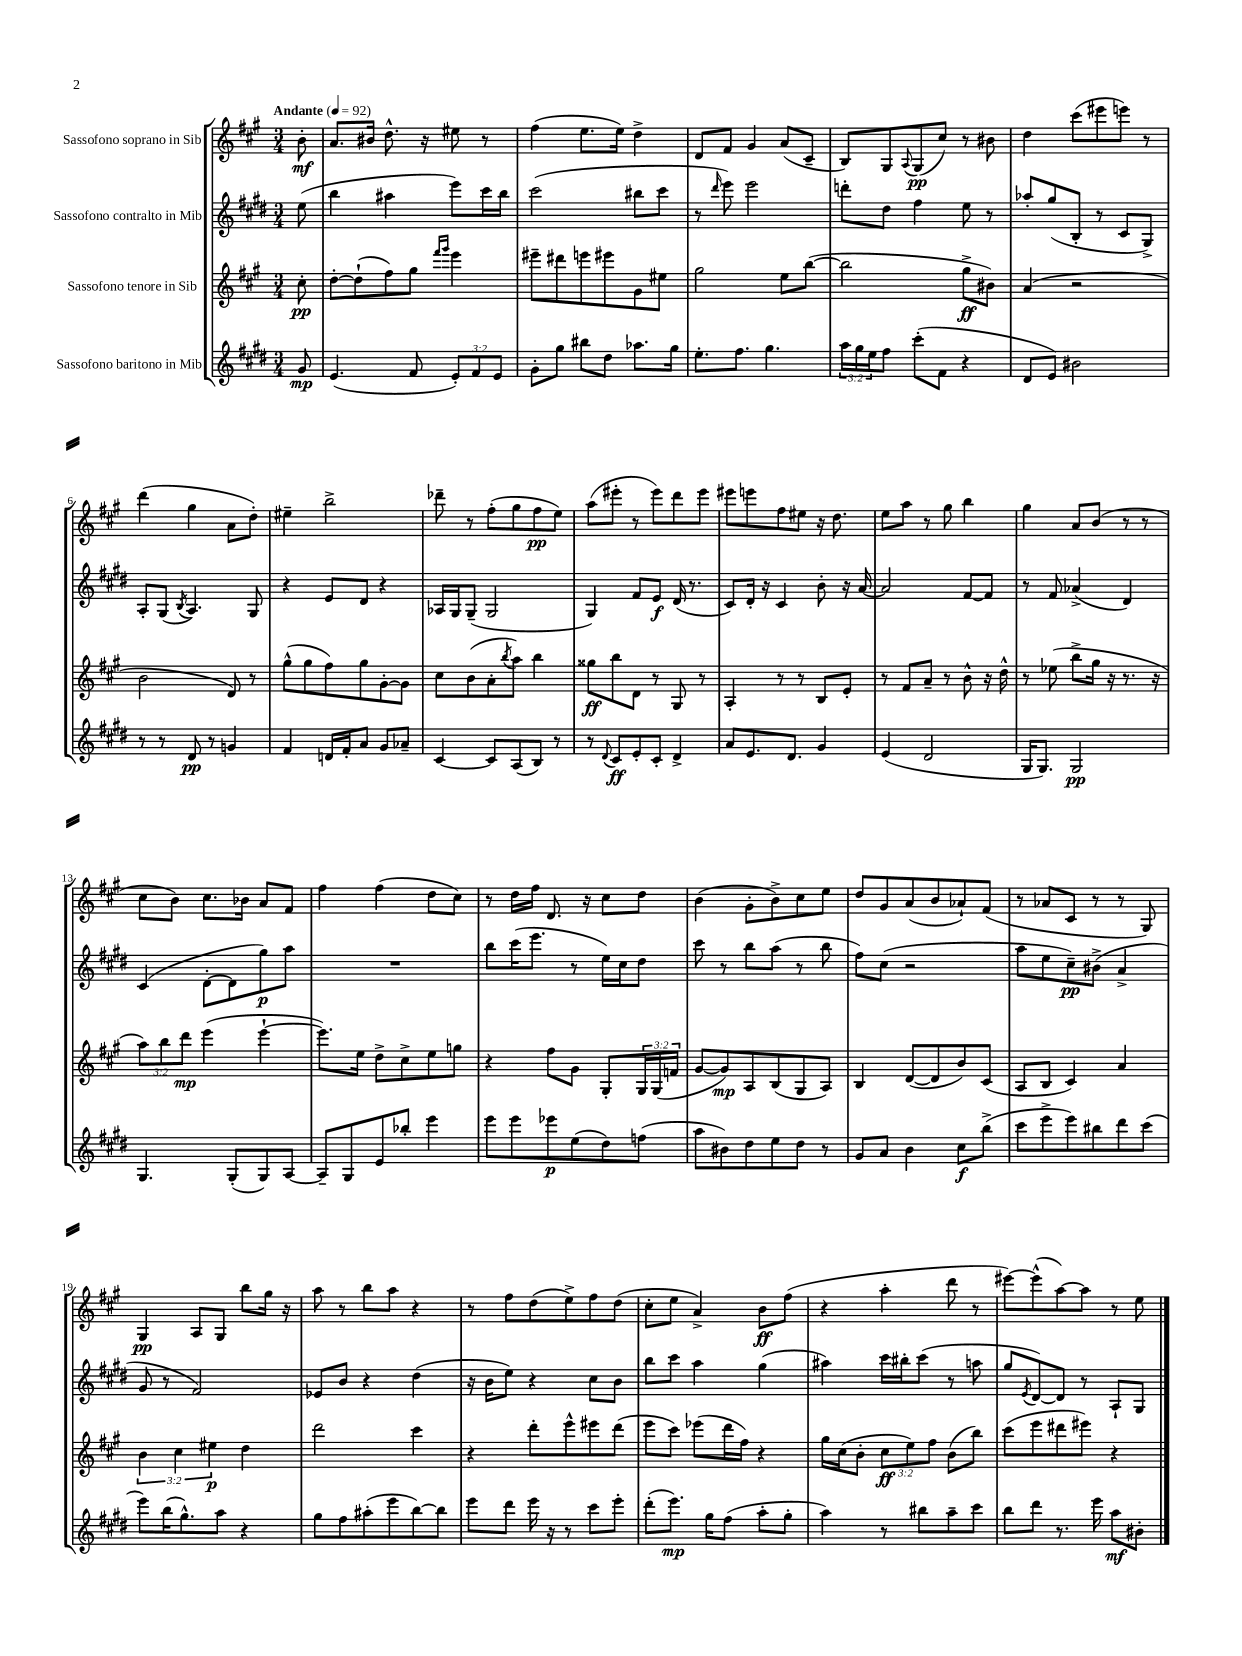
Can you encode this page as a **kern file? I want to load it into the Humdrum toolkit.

**kern	**kern	**kern	**kern
*staff4	*staff3	*staff2	*staff1
*clefG2	*clefG2	*clefG2	*clefG2
*k[f#c#g#d#]	*k[f#c#g#]	*k[f#c#g#d#]	*k[f#c#g#]
*M3/4	*M3/4	*M3/4	*M3/4
*MM92	*MM92	*MM92	*MM92
8g#	8cc#'	(8ee	8b'
=	=	=	=
(4.e	[8dd'	4bb	8.a
.	(8dd`]	.	.
.	.	.	16b#
.	8ff#)	4aa#	8.dd^^
8f#	8gg#	.	.
.	.	.	16r
.	16qqfff#	.	.
.	16qqggg#	.	.
12e')	4eee	8eee)	8ee#
12f#	.	.	.
.	.	16ccc#	8r
12e	.	.	.
.	.	16bb	.
=	=	=	=
8g#'	8eee#~	(2ccc#	(4ff#
8gg#	8ddd#	.	.
8bb#	8eee	.	8.ee
8dd#	8eee#	.	.
.	.	.	16ee)
8.aa-	8g#	8bb#	4dd^
.	8ee#	8ccc#	.
16gg#	.	.	.
=	=	=	=
8.ee'	2gg#	8r	8d
.	.	16qqddd#	.
.	.	8eee)	8f#
8.ff#	.	.	.
.	.	2eee	4g#
4.gg#	.	.	.
.	8ee	.	(8a
.	([8bb	.	8c#~
=	=	=	=
24aa	2bb]	8ddd'	8B)
24gg#	.	.	.
24ee	.	.	.
8ff#	.	8dd#	8G#
.	.	.	8qqA
(8ccc#'	.	4ff#	(8G#
8f#	.	.	8cc#)
4r	8gg#^	8ee	8r
.	8b#)	8r	8b#
=	=	=	=
8d#	(4a	8aa-'	4dd
8e)	.	(8gg#	.
2b#	2r	8B'	(8ccc#
.	.	8r	8eee#
.	.	8c#	8eee)
.	.	8G#^)	8r
=	=	=	=
8r	2b	8A'	(4ddd
8r	.	(8G#	.
.	.	8qB	.
8d#	.	4.A)	4gg#
8r	.	.	.
4g	8d)	.	8a
.	8r	8G#	8dd')
=	=	=	=
4f#	(8gg#^^	4r	4ee#~
.	8gg#	.	.
16d	8ff#)	8e	2bb^
16f#'	.	.	.
8a	8gg#	8d#	.
8g#	[8g#'	4r	.
8a-~	8g#]	.	.
=	=	=	=
[4c#	8cc#	16A-	8ddd-~
.	.	16G#	.
.	(8b	(8G#~	8r
8c#]	8a'	2G#	(8ff#'
.	8qbb	.	.
(8A	8aa)	.	8gg#
8B)	4bb	.	8ff#
8r	.	.	8ee)
=	=	=	=
8r	8gg##	4G#)	(8aa
8qqd#	.	.	.
8c#	8bb	.	8eee#'
8e'	8d	8f#	8r
8c#'	8r	8e	8eee#)
4d#^	8G#	(16d#	8ddd
.	.	8.r	.
.	8r	.	8eee#
=	=	=	=
8a	4A'	8c#)	8eee#
8.e	.	16d#'	8eee
.	.	16r	.
.	8r	4c#	8ff#
8.d#	.	.	.
.	8r	.	8ee#
4g#	8B	8b'	16r
.	.	.	8.dd
.	8e'	16r	.
.	.	[16a	.
=	=	=	=
(4e	8r	2a]	8ee
.	8f#	.	8aa
2d#	8a~	.	8r
.	8r	.	8gg#
.	8b^^	[8f#	4bb
.	16r	8f#]	.
.	16dd^^	.	.
=	=	=	=
16G#	8r	8r	4gg#
8.G#)	.	.	.
.	(8ee-	8f#	.
2G#	8bb^	(4a-^	8a
.	16gg#	.	(8b
.	16r	.	.
.	8.r	4d#)	8r
.	.	.	8r
.	16r	.	.
=	=	=	=
4.G#	12aa)	(4c#	8cc#
.	12bb	.	.
.	.	.	8b)
.	12ddd	.	.
.	(4eee	[8d#'	8.cc#
(8G#'	.	8d#]	.
.	.	.	16b-
8G#)	[4eee`	8gg#)	8a
[8A	.	8aa	8f#
=	=	=	=
8A~]	8.eee])	2.r	4ff#
8G#	.	.	.
.	16ee	.	.
8e	8dd^	.	(4ff#
8bb-'	8cc#^	.	.
4eee	8ee	.	8dd
.	8gg	.	8cc#)
=	=	=	=
8eee	4r	8bb	8r
8eee	.	(16ccc#	16dd
.	.	8.eee	16ff#
8eee-	8ff#	.	8.d
(8ee	8g#	8r	.
.	.	.	16r
8dd#)	8G#'	16ee)	8cc#
.	.	16cc#	.
(8ff	24G#	8dd#	8dd
.	(24G#	.	.
.	24f	.	.
=	=	=	=
8aa	[8g#	8ccc#	(4b
8b#)	8g#])	8r	.
8dd#	8A	8bb	8g#'
8ee	(8B	(8aa	8b^)
8dd#	8G#	8r	8cc#
8r	8A)	8bb	8ee
=	=	=	=
8g#	4B	8ff#)	8dd
8a	.	(8cc#	8g#
4b	([8d	2r	(8a
.	8d]	.	8b
8cc#	8b)	.	8a-`)
(8bb^	(8c#	.	(8f#
=	=	=	=
8ccc#	8A	8aa	8r
8eee^	8B	8ee	8a-
8eee)	4c#)	8cc#~)	8c#
8bb#	.	(8b#^	8r
8ddd#	4a	4a^	8r
(8ccc#	.	.	8G#)
=	=	=	=
8eee)	6b	8g#	4G#
(16bb	.	8r	.
.	6cc#	.	.
8.gg#^^)	.	.	.
.	.	2f#)	8A
.	6ee#	.	.
8aa	.	.	8G#
4r	4dd	.	8bb
.	.	.	16gg#
.	.	.	16r
=	=	=	=
8gg#	2ddd	8e-	8aa
8ff#	.	8b	8r
(8aa#'	.	4r	8bb
8eee	.	.	8aa
[8bb)	4ccc#	(4dd#	4r
8bb]	.	.	.
=	=	=	=
8eee	4r	16r	8r
.	.	16b	.
8ddd#	.	8ee)	8ff#
16eee	8ddd'	4r	(8dd
16r	.	.	.
8r	8eee^^	.	8ee^)
8ccc#	8eee#	8cc#	8ff#
8eee'	(8ddd	8b	(8dd
=	=	=	=
(8ddd#'	8eee	8bb	8cc#'
8.eee)	8ccc#)	8ccc#	8ee
.	(8eee-	4aa	4a^)
16gg#	.	.	.
(8ff#	16ddd	.	.
.	16ff#)	.	.
8aa'	4r	(4gg#	8b
8gg#'	.	.	(8ff#
=	=	=	=
4aa)	16gg#	4aa#)	4r
.	(16cc#	.	.
.	8b'	.	.
8r	12cc#	16ccc#	4aa'
.	.	16bb#'	.
.	12ee)	.	.
8bb#	.	(8ccc#	.
.	12ff#	.	.
8aa~	(8b	8r	8ddd
8ccc#	8bb)	8aa	8r
=	=	=	=
8bb	(8ccc#	8gg#	[8eee#)
.	.	8qe	.
8ddd#	8eee	[8d#)	(8eee#^^]
8.r	8ddd#	8d#]	[8aa)
.	8eee#)	8r	8aa]
16eee	.	.	.
8aa	4r	8A`	8r
8b#'	.	8G#	8ee
==	==	==	==
*-	*-	*-	*-
